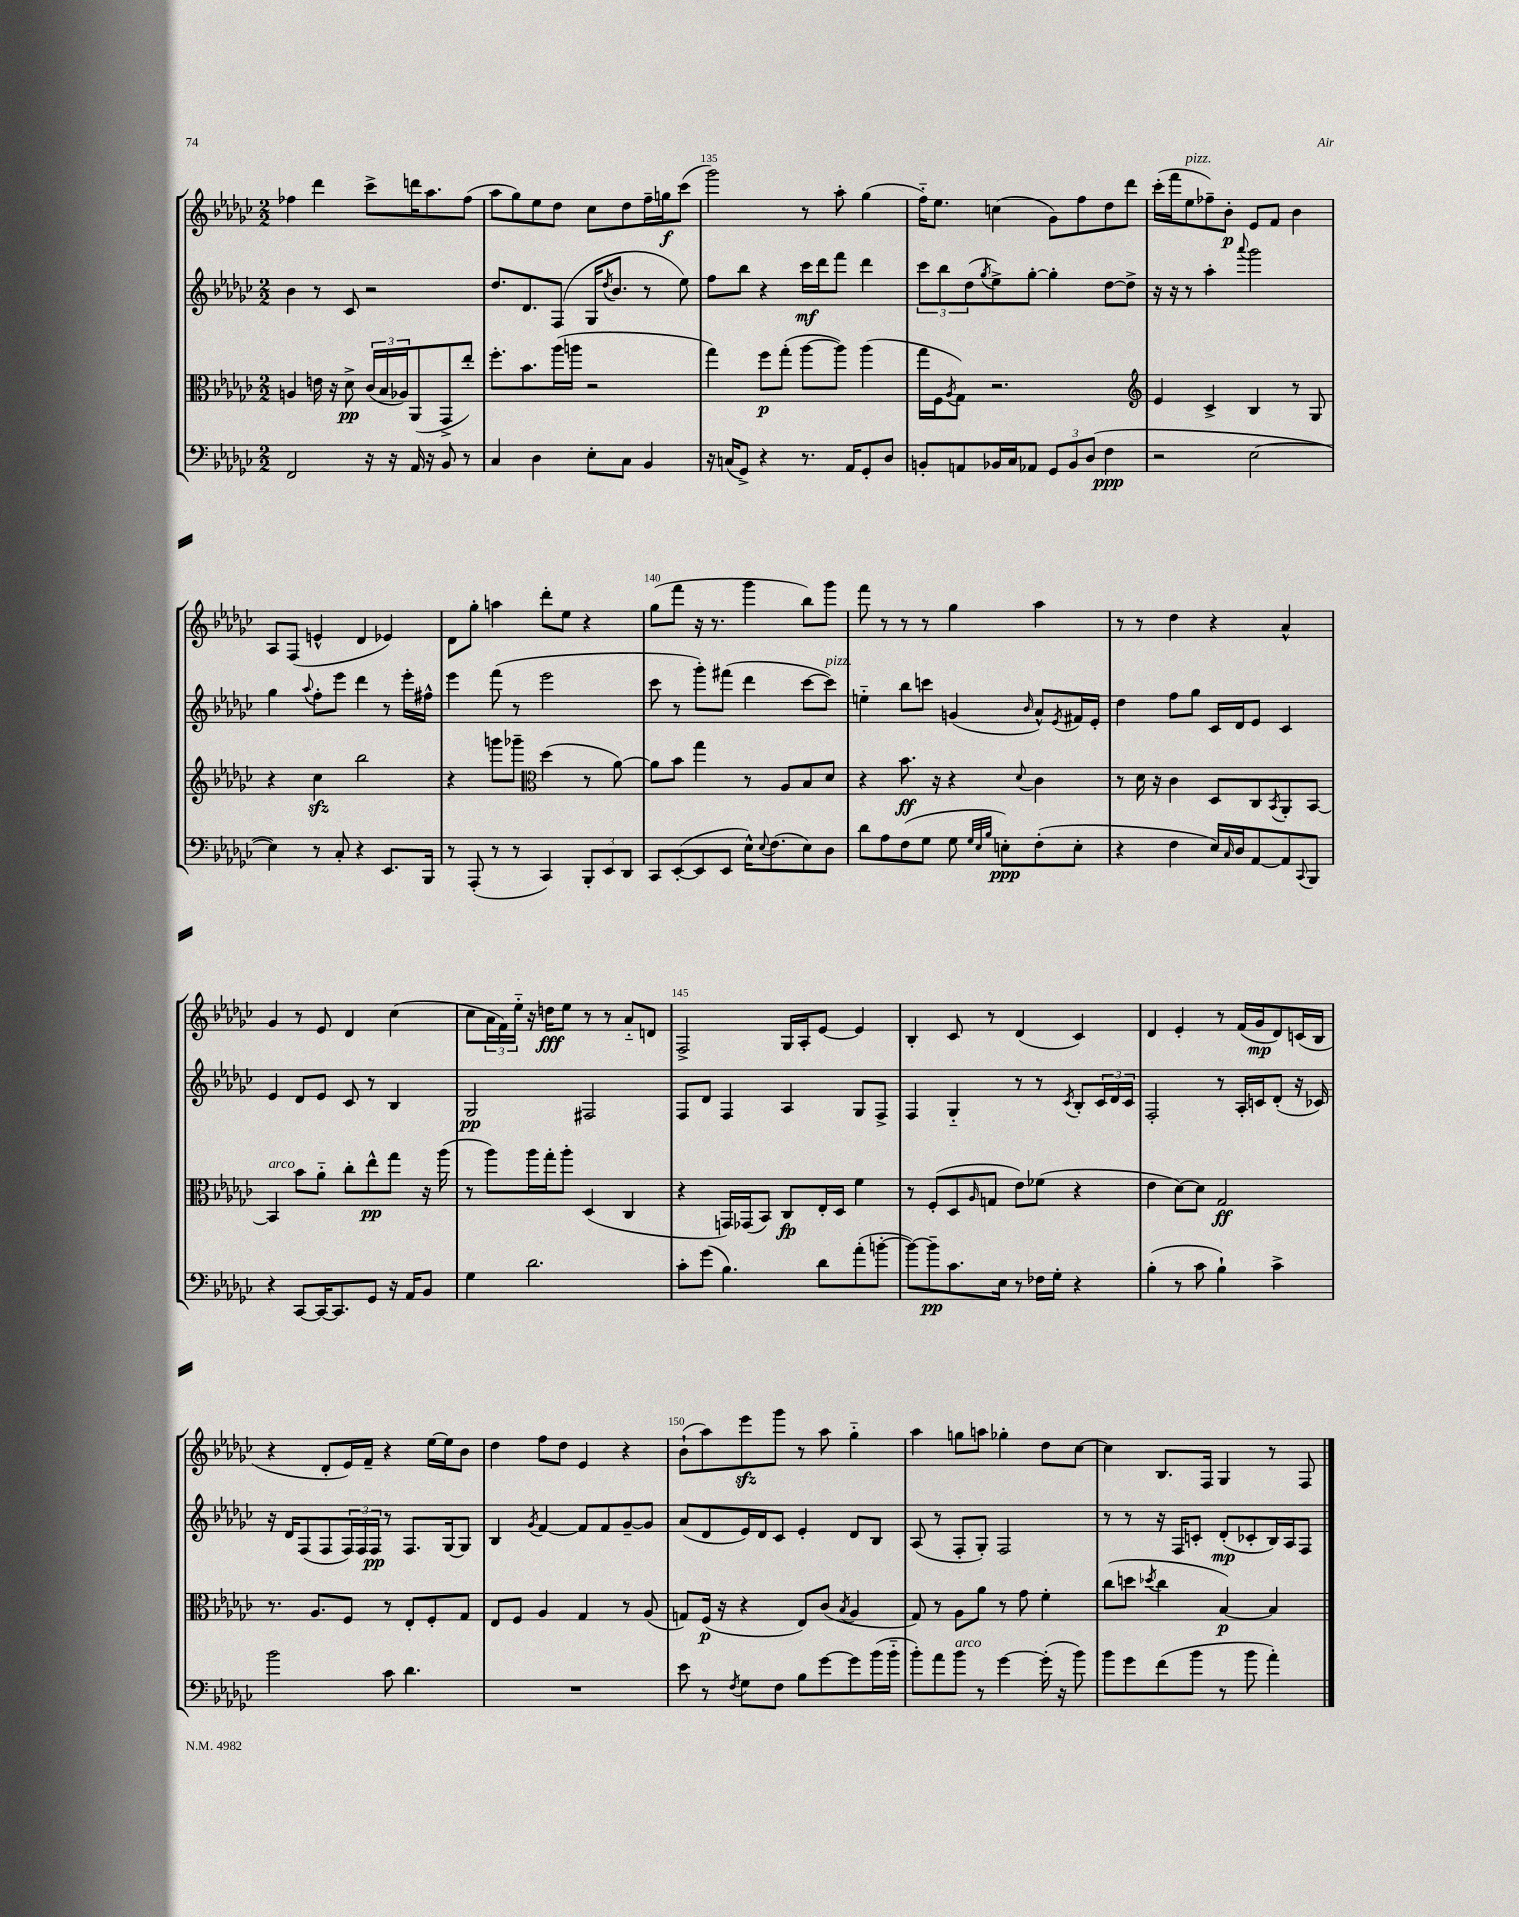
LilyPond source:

<<
\new StaffGroup <<
\new Staff = "s0" {
    \clef treble \key ges \major \numericTimeSignature \time 2/2
    fes''4 des'''4 ces'''8-> d'''16 aes''8. fes''8( |
    aes''8 ges''8) ees''8 des''8 ces''8 des''8 f''16-- g''16\f ces'''8( |
    ges'''2) r8 aes''8-. ges''4( |
    f''16-_) ees''8. c''4( ges'8) f''8 des''8 des'''8 |
    ces'''16-.( f'''16 ees''8^\markup { \italic "pizz." } fes''8--) bes'8-.\p ees'8 f'8 bes'4 |
    aes8 f8( e'4-^ des'4 ees'4) |
    des'8 ges''8-. a''4 des'''8-. ees''8 r4 |
    ges''8( f'''8 r16 r8. ges'''4 bes''8) ges'''8 |
    f'''8 r8 r8 r8 ges''4 aes''4 |
    r8 r8 des''4 r4 aes'4-^ |
    ges'4 r8 ees'8 des'4 ces''4( |
    ces''8 \tuplet 3/2 { aes'16 f'16) ees''16-_ } r16 d''16\fff ees''8 r8 r8 aes'8-_ d'8 |
    f2-> ges16 aes16-. ees'8~ ees'4 |
    bes4-. ces'8 r8 des'4( ces'4) |
    des'4 ees'4-. r8 f'16( ges'16\mp des'8) c'16( bes16 |
    r4 des'8-. ees'16) f'16-- r4 ees''16~ ees''16 bes'8 |
    des''4 f''8 des''8 ees'4 r4 |
    bes'8-!( aes''8) ees'''8\sfz ges'''8 r8 aes''8 ges''4-_ |
    aes''4 g''8 a''8 ges''4-. des''8 ces''8~ |
    ces''4 bes8. f16 ges4 r8 f8 \bar "|." |
}
\new Staff = "s1" {
    \clef treble \key ges \major \numericTimeSignature \time 2/2
    bes'4 r8 ces'8 r2 |
    des''8. des'8. f8( ges16 \acciaccatura { des''8 } bes'8. r8 ees''8) |
    f''8 bes''8 r4 ces'''16\mf des'''16 f'''8 des'''4 |
    \tuplet 3/2 { ces'''8 bes''8 des''8( } \acciaccatura { ges''8 } ees''8->) ges''8~-. ges''4-. des''8~ des''8-> |
    r16 r16 r8 aes''4-. \appoggiatura { aes'''8 } ges'''2 |
    ges''4 \appoggiatura { aes''8 } f''8-. ees'''8 des'''4 r8 ees'''16-. fis''16-^ |
    ees'''4 f'''8( r8 ees'''2 |
    ces'''8 r8 ges'''8-.) fis'''8( des'''4 ces'''8~ ces'''8^\markup { \italic "pizz." }) |
    e''4-_ bes''8 c'''8 g'4( \grace { bes'16 } aes'8-^) \acciaccatura { ees'8 } fis'16 ees'16-. |
    des''4 f''8 ges''8 ces'16 des'16 ees'8 ces'4 |
    ees'4 des'8 ees'8 ces'8 r8 bes4 |
    ges2\pp fis2 |
    f8 des'8 f4 aes4 ges8 f8-> |
    f4 ges4-_ r8 r8 \acciaccatura { ces'8 } bes8-. \tuplet 3/2 { ces'16 des'16 ces'16 } |
    f2-. r8 aes16-. c'16 des'8-.( r16 ces'16) |
    r16 des'16 f8( f8 \tuplet 3/2 { f16) f16 f16\pp } r8 f8. ges16~ ges8 |
    bes4 \acciaccatura { ges'8 } f'4~ f'8 f'8 ges'8~-- ges'8 |
    aes'8( des'8 ees'16) des'16 ces'8 ees'4-. des'8 bes8 |
    aes8( r8 f8-. ges8-.) f2 |
    r8 r8 r16 f16 c'8-. des'8-.\mp( ces'8-. bes16) aes16 f8 \bar "|." |
}
\new Staff = "s2" {
    \clef alto \key ges \major \numericTimeSignature \time 2/2
    a4 e'16 r16 des'8->\pp \tuplet 3/2 { ces'16( bes16 aes16) } aes,8( ges,8-> ees''8-.) |
    f''8.-. bes'8. aes''16( a''16 r2 |
    ges''4) f''8\p ges''8-.( aes''8~ aes''8) aes''4( |
    ges''16 f16 \acciaccatura { aes8 } ges8) r2. |
    \clef treble ees'4 ces'4-> bes4 r8 ges8 |
    r4 ces''4\sfz bes''2 |
    r4 g'''8 ges'''8-- \clef alto des''4( r8 aes'8~) |
    aes'8 bes'8 ges''4 r8 aes8 bes8 des'8 |
    r4 bes'8.\ff r16 r4 \appoggiatura { des'8 } ces'4 |
    r8 des'16 r16 ces'4 des8 ces8 \acciaccatura { bes,8 } aes,8-. bes,8~ |
    bes,4^\markup { \italic "arco" } bes'8 aes'8-_ ces''8-. ees''8-^\pp ges''8 r16 aes''16( |
    r8 aes''8) aes''16 ges''16-. aes''8-. des4( ces4 |
    r4 g,16) ges,16( bes,8) ces8\fp ees16-. des16 f'4 |
    r8 f8-.( des8 \grace { aes16 } g8 ees'8) fes'8( r4 |
    ees'4 des'8~) des'8 ges2\ff |
    r8. aes8. f8 r8 ees8-. f8-. ges8 |
    ees8 f8 aes4 ges4 r8 aes8( |
    g8) f16\p( r16 r4 ees8) ces'8( \acciaccatura { bes8 } aes4 |
    ges8) r8 aes8 aes'8 r8 ges'8 f'4-. |
    ces''8( d''8 \acciaccatura { des''8 } ces''4 bes4~\p) bes4 \bar "|." |
}
\new Staff = "s3" {
    \clef bass \key ges \major \numericTimeSignature \time 2/2
    f,2 r16 r16 aes,16 r16 bes,8 r8 |
    ces4 des4 ees8-. ces8 bes,4 |
    r16 c16( ges,8->) r4 r8. aes,16 ges,8-. des8 |
    b,8-. a,8 bes,16 ces16 aes,8 \tuplet 3/2 { ges,8 bes,8 des8( } f4\ppp |
    r2 ees2~ |
    ees4) r8 ces8-. r4 ees,8. bes,,16 |
    r8 aes,,8-.( r8 r8 ces,4) \tuplet 3/2 { bes,,8-. ees,8 des,8 } |
    ces,8 ees,8~-.( ees,8 ees,8 ees16-^) \appoggiatura { ees8 } f8.( ees8) des8 |
    des'8 aes8 f8( ges8 ges8 \grace { ges32 ees32 bes32 } e8-.\ppp) f8-.( e8-. |
    r4 f4 ees16) \grace { ces16 } des16 aes,8~ aes,8 \appoggiatura { ces,8 } bes,,8 |
    r4 ces,8~ ces,16~ ces,8. ges,8 r16 aes,16 bes,8 |
    ges4 des'2. |
    ces'8-. ges'8( bes4.) des'8 aes'8-.( b'8~-. |
    b'8~) b'8--\pp ces'8. ees16 r8 fes16 ges16-. r4 |
    bes4-.( r8 ces'8 bes4-!) ces'4-> |
    bes'2 ces'8 des'4. |
    R1 |
    ees'8 r8 \acciaccatura { f8 } ges8 f8 bes8 ges'8~ ges'8 bes'16( bes'16-_ |
    bes'8-.) aes'8 bes'8^\markup { \italic "arco" } r8 ges'4~ ges'16-.( r16 bes'8) |
    bes'8 ges'8 f'8( bes'8 r8 bes'8 aes'4-.) \bar "|." |
}
>>
>>
\layout { \context { \Score currentBarNumber = #133 \override BarNumber.break-visibility = ##(#f #t #t) barNumberVisibility = #(every-nth-bar-number-visible 5) } }
